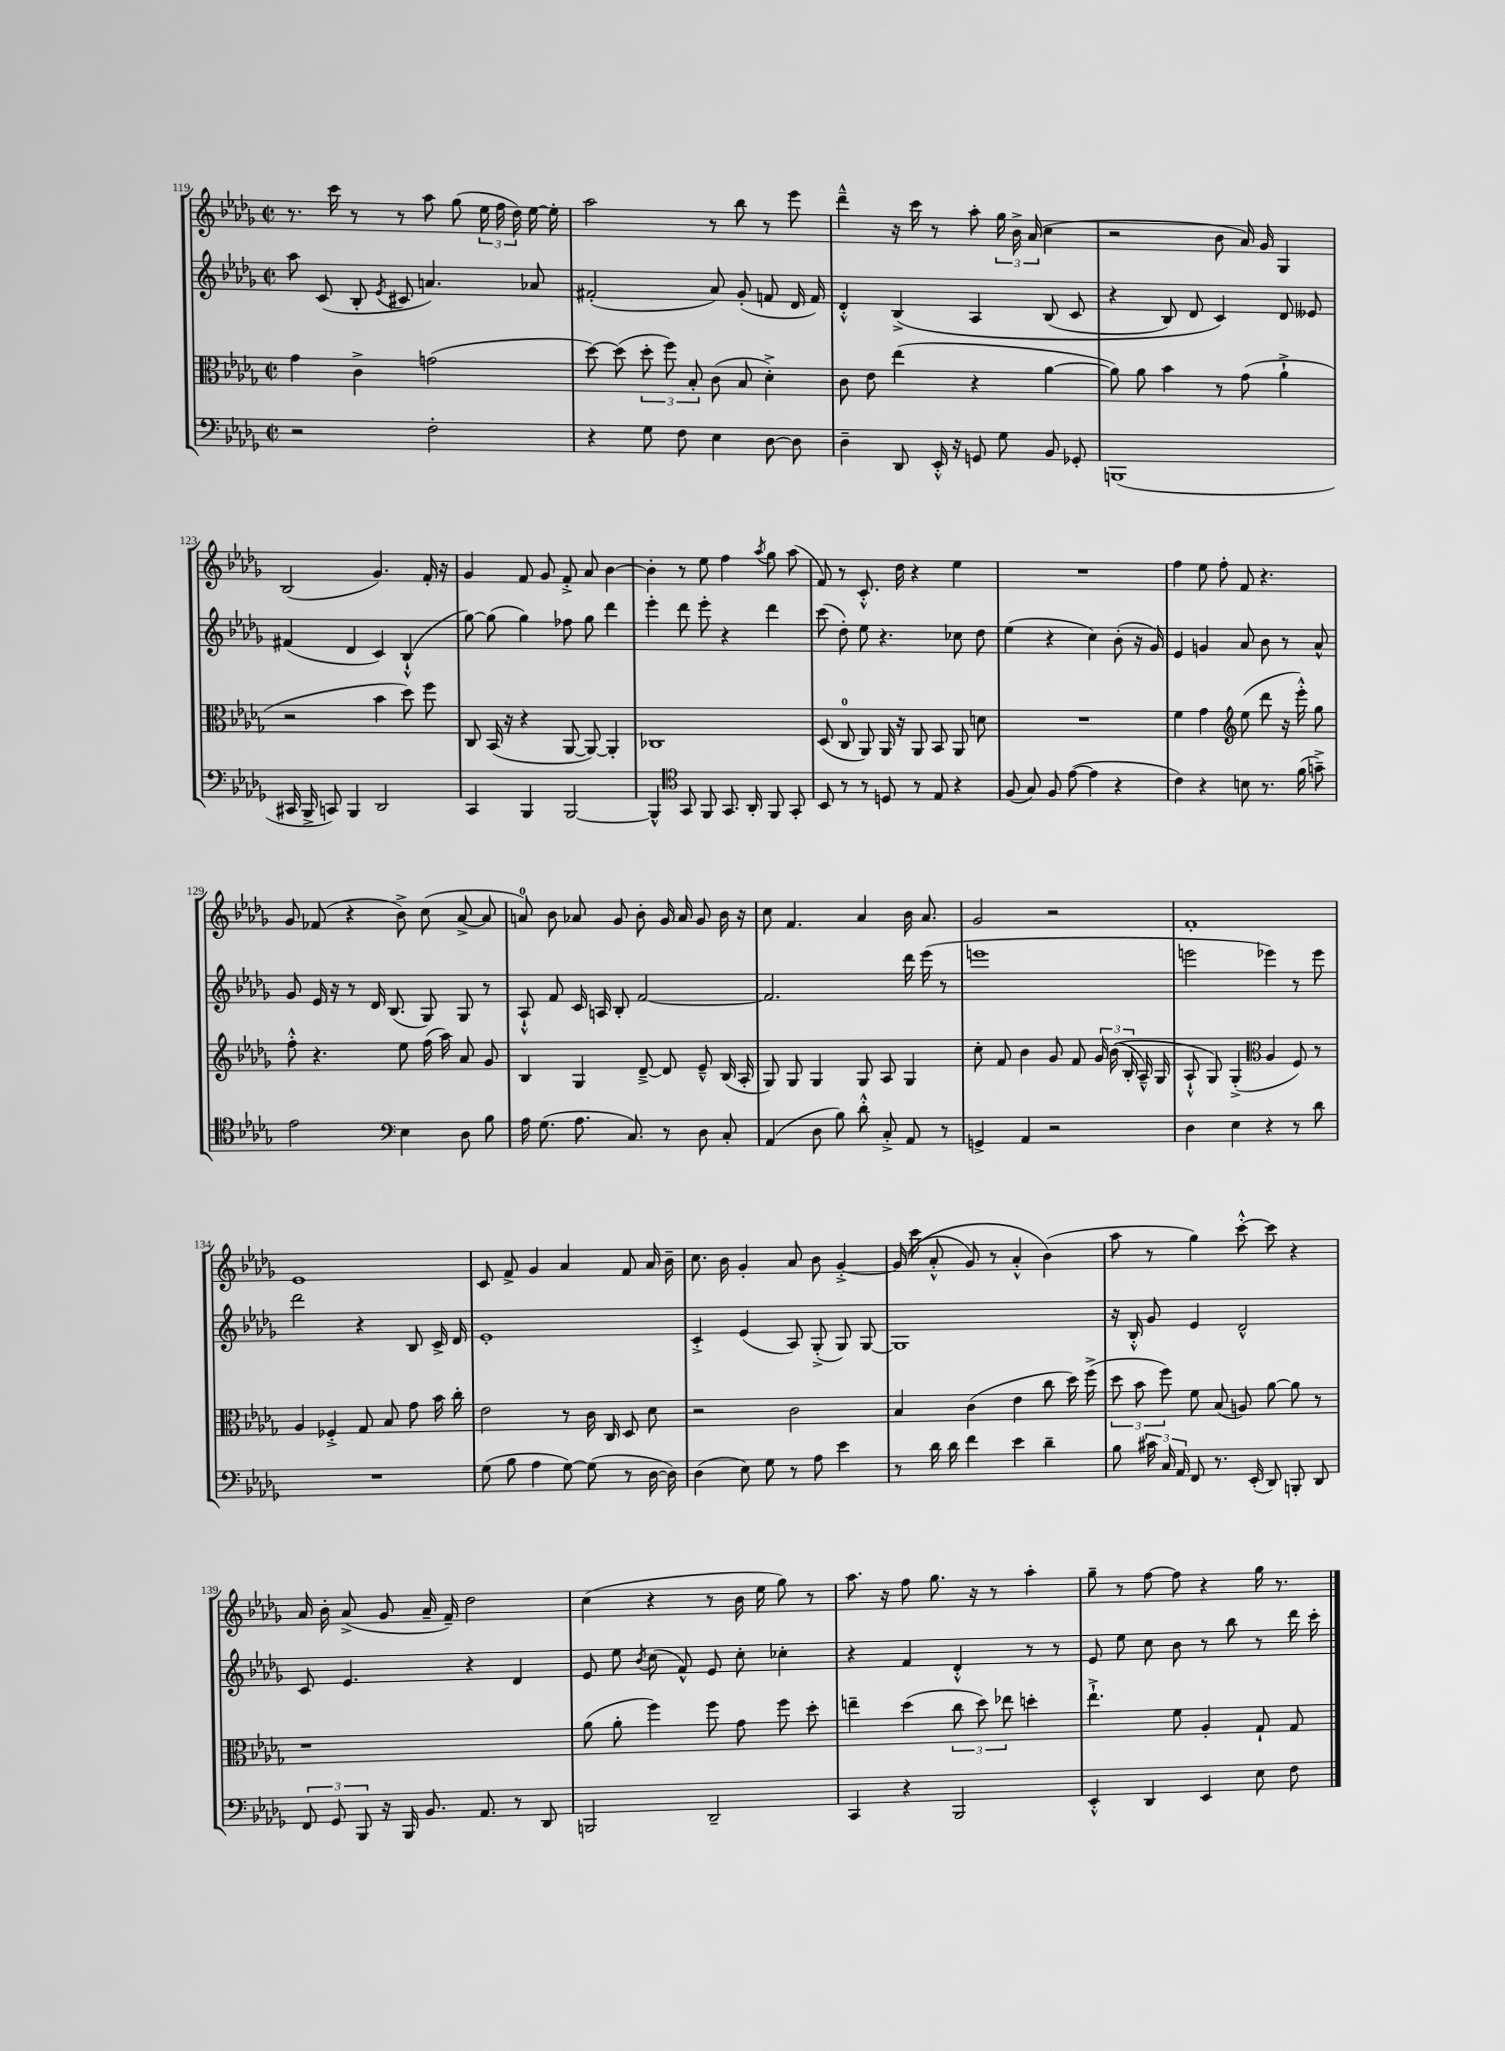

**kern	**kern	**kern	**kern
*staff4	*staff3	*staff2	*staff1
*clefF4	*clefC3	*clefG2	*clefG2
*k[b-e-a-d-g-]	*k[b-e-a-d-g-]	*k[b-e-a-d-g-]	*k[b-e-a-d-g-]
*M2/2	*M2/2	*M2/2	*M2/2
*met(c|)	*met(c|)	*met(c|)	*met(c|)
2r	4g-	8aa-	8.r
.	.	(8c	.
.	.	.	16ccc
.	4c^	8B-'	8r
.	.	8qe-	.
.	.	8c#	8r
2F'	(2g	4.a)	8aa-
.	.	.	(8gg-
.	.	.	24ee-
.	.	.	24ff
.	.	.	24dd-)
.	.	8a-	[16ee-
.	.	.	16ee-']
=	=	=	=
4r	[8dd-)	(2f#'	2aa-
.	(8dd-]	.	.
8G-	12dd-'	.	.
.	12ff)	.	.
8F	.	.	.
.	12B-'	.	.
4E-	(8c	8a-)	8r
.	8B-	(8g-'	8bb-
[8D-	4d-'^)	8f	8r
8D-]	.	16d-	8eee-
.	.	16f)	.
=	=	=	=
4D-~	8c	4d-'^^	4ddd-~^^
.	8e-	.	.
8DD-	(4ee-	&(4B-^	16r
.	.	.	16ccc
16EE-'^^	.	.	8r
16r	.	.	.
8GG	4r	4A-	8aa-'
8G-	.	.	24gg-
.	.	.	24b-^
.	.	.	(24a-
8BB-	[4a-	(8B-	4cc
8GG-'	.	8c	.
=	=	=	=
(1BBB	8a-])	4r	2r
.	8a-	.	.
.	4b-	8B-)	.
.	.	8d-	.
.	8r	4c&)	8b-
.	(8g-	.	16a-)
.	.	.	16g-
.	4a-`^	8d-	4G-
.	.	8e--	.
=	=	=	=
16CC#	2r	(4f#	(2B-
16BBB-^	.	.	.
8CC)	.	.	.
4BBB-	.	4d-	.
2DD-	4b-	4c)	4.g-)
.	8dd-)	(4B-`^^	.
.	8ff	.	16f'
.	.	.	16r
=	=	=	=
4CC	8C	[8gg-)	4g-
.	(16BB-	(8gg-]	.
.	16r	.	.
4BBB-	4r	4gg-)	8f
.	.	.	8g-
[2BBB-	[8AA-	8ff-	8f'^
.	8AA-_)	8gg-	8a-
.	4AA-']	4ddd-	[4b-
=	=	=	=
4BBB-^^]	1C-	4eee-'	4b-']
*clefC4	*	*	*
8GG-	.	8ddd-	8r
8FF	.	8eee-'	8ee-
8.GG-	.	4r	4ff
16AA-'	.	.	.
.	.	.	8qaa-
8FF	.	4ddd-	8gg-
8GG-'	.	.	(8aa-
=	=	=	=
8BB-	(8D-	(8ccc	8f)
8r	8C	8dd-')	8r
8r	8AA-)	8ee-	8.c'^^
8D	16AA-	4.r	.
.	16r	.	16dd-
8r	8AA-	.	4r
8E-	8BB-	.	.
4r	8AA-	8cc-	4ee-
.	8d	8dd-	.
=	=	=	=
(8F	1r	(4ee-	1r
8G-)	.	.	.
8F	.	4r	.
([8e-	.	.	.
4e-]	.	4cc)	.
4r	.	(8b-'	.
.	.	16r	.
.	.	16g-)	.
=	=	=	=
4c)	4f	4e-	4ff
4r	4g-	4g	8ee-
.	.	.	8ff'
*	*clefG2	*	*
8B	(8ee-	8a-	8f
8.r	8ddd-	8b-	4.r
.	16r	8r	.
(16f	16eee-'^^)	.	.
8g~^)	8gg-	8a-^^	.
=	=	=	=
2e-	8ff'^^	8g-	8g-
.	4.r	16e-	(8f-
.	.	16r	.
.	.	8r	4r
.	.	16d-	.
.	.	(8.B-	.
*clefF4	*	*	*
4E-	8ee-	.	8b-^)
.	(16ff	8G-)	(8cc
.	16aa-)	.	.
8D-	8a-	8G-	[8a-^
8B-	8g-	8r	8a-]
=	=	=	=
16A-	4B-	8A-`^^	8a)
(8.G-	.	.	.
.	.	8f	8b-
8.A-	4G-	16c	8a-
.	.	16A	.
.	.	8B-'	8g-
8.C)	.	.	.
.	[8d-~^	[2f	8b-'
8r	8d-]	.	16g-
.	.	.	16a-
8D-	8e-~^^	.	8g-
8C'	(16B-	.	16b-
.	16A-'	.	16r
=	=	=	=
(4AA-	8G-)	2.f]	8cc
.	8G-	.	4.f
8D-	4G-	.	.
8B-)	.	.	.
8d-'^^	8G-	.	4a-
8C'^	8A-	.	.
8AA-	4G-	16ddd-	16b-
.	.	(16eee-	8.a-
8r	.	8r	.
=	=	=	=
4GG^	8cc'	1eee	2g-
.	8f	.	.
4AA-	4b-	.	.
2r	8g-	.	2r
.	8f	.	.
.	24g-	.	.
.	&((24b-	.	.
.	24B-'	.	.
.	16A-~^^)	.	.
.	16G-	.	.
=	=	=	=
4D-	8A-`^^	2eee	1f'
.	8G-&)	.	.
4E-	(4G-'^	.	.
*	*clefC3	*	*
4r	4A-	4eee-)	.
8r	8F)	8r	.
8d-	8r	8eee-	.
=	=	=	=
1r	4A-	2ddd-	1e-
.	4F-'^	.	.
.	8G-	4r	.
.	8B-	.	.
.	8g-	8B-	.
.	16b-	16c^	.
.	16cc'	16d-	.
=	=	=	=
(8G-	2e-	1e-'	8c
8B-	.	.	8f^
4A-	.	.	4g-
[8G-)	8r	.	4a-
(8G-]	16c	.	.
.	16C	.	.
8r	8D-	.	8f
[16D-	8d-	.	16a-
16D-])	.	.	16b-~
=	=	=	=
(4D-	2r	4c'^	8.cc
.	.	.	16b-
8E-)	.	(4e-	4g-'
8G-	.	.	.
8r	2c	8A-)	8a-
8A-	.	(8G-'^	8b-
4e-	.	8G-)	[4g-'^
.	.	[8G-	.
=	=	=	=
8r	4B-	1G-]	&((16g-]
.	.	.	16ccc
16d-	.	.	8a-'^^
16d-	.	.	.
4f	(4c	.	8g-)
.	.	.	8r
4e-	4e-	.	4a-'^^
4d-~	8cc	.	(4b-&)
.	16dd-)	.	.
.	(16ff^	.	.
=	=	=	=
8B-	12dd-	16r	8aa-
.	.	16B-'^^	.
.	12b-	.	.
24c#	.	8g-	8r
24C	12ff)	.	.
24AA-	.	.	.
8FF	8f	4e-	4gg-)
8.r	(8B-	.	.
.	8A)	2d-^^	[8ccc'^^
(16EE-'	.	.	.
8DD-)	[8a-	.	8ccc]
8BBB'	8a-]	.	4r
8DD-	8r	.	.
=	=	=	=
12FF	1r	8c	16a-
.	.	.	16b-'
12GG-	.	.	.
.	.	4.e-	(8a-^
12BBB-	.	.	.
16r	.	.	8g-
16BBB-	.	.	.
8.BB-	.	.	16a-~
.	.	.	16f~)
.	.	4r	2dd-
8.AA-	.	.	.
8r	.	4d-	.
8DD-	.	.	.
=	=	=	=
2BBB	(8a-	8e-	(4cc
.	8a-'	8ee-	.
.	.	8qb-	.
.	4ff)	(8cc	4r
.	.	8f^^)	.
2DD-~	8ff	8e-	8r
.	8g-	8cc'	16b-
.	.	.	16ee-
.	8ff	4cc-'	8gg-)
.	8dd-'	.	8r
=	=	=	=
4CC	4ee~	4r	8.aa-
.	.	.	16r
4r	(4dd-	4f	8ff
.	.	.	8.gg-
2BBB-	12cc	4d-'^^	.
.	.	.	16r
.	12dd-)	.	.
.	.	.	8r
.	12ee-	.	.
.	4dd'	8r	4aa-'
.	.	8r	.
=	=	=	=
4EE-'^^	4.ee-`^	8e-	8gg-~
.	.	8ee-	8r
4DD-	.	8cc	[8ff
.	8f	8b-	8ff]
4EE-	4A-'	8r	4r
.	.	8bb-	.
8E-	8G-`	8r	16gg-
.	.	.	8.r
8F	8G-	16ddd-	.
.	.	16ccc'	.
==	==	==	==
*-	*-	*-	*-
